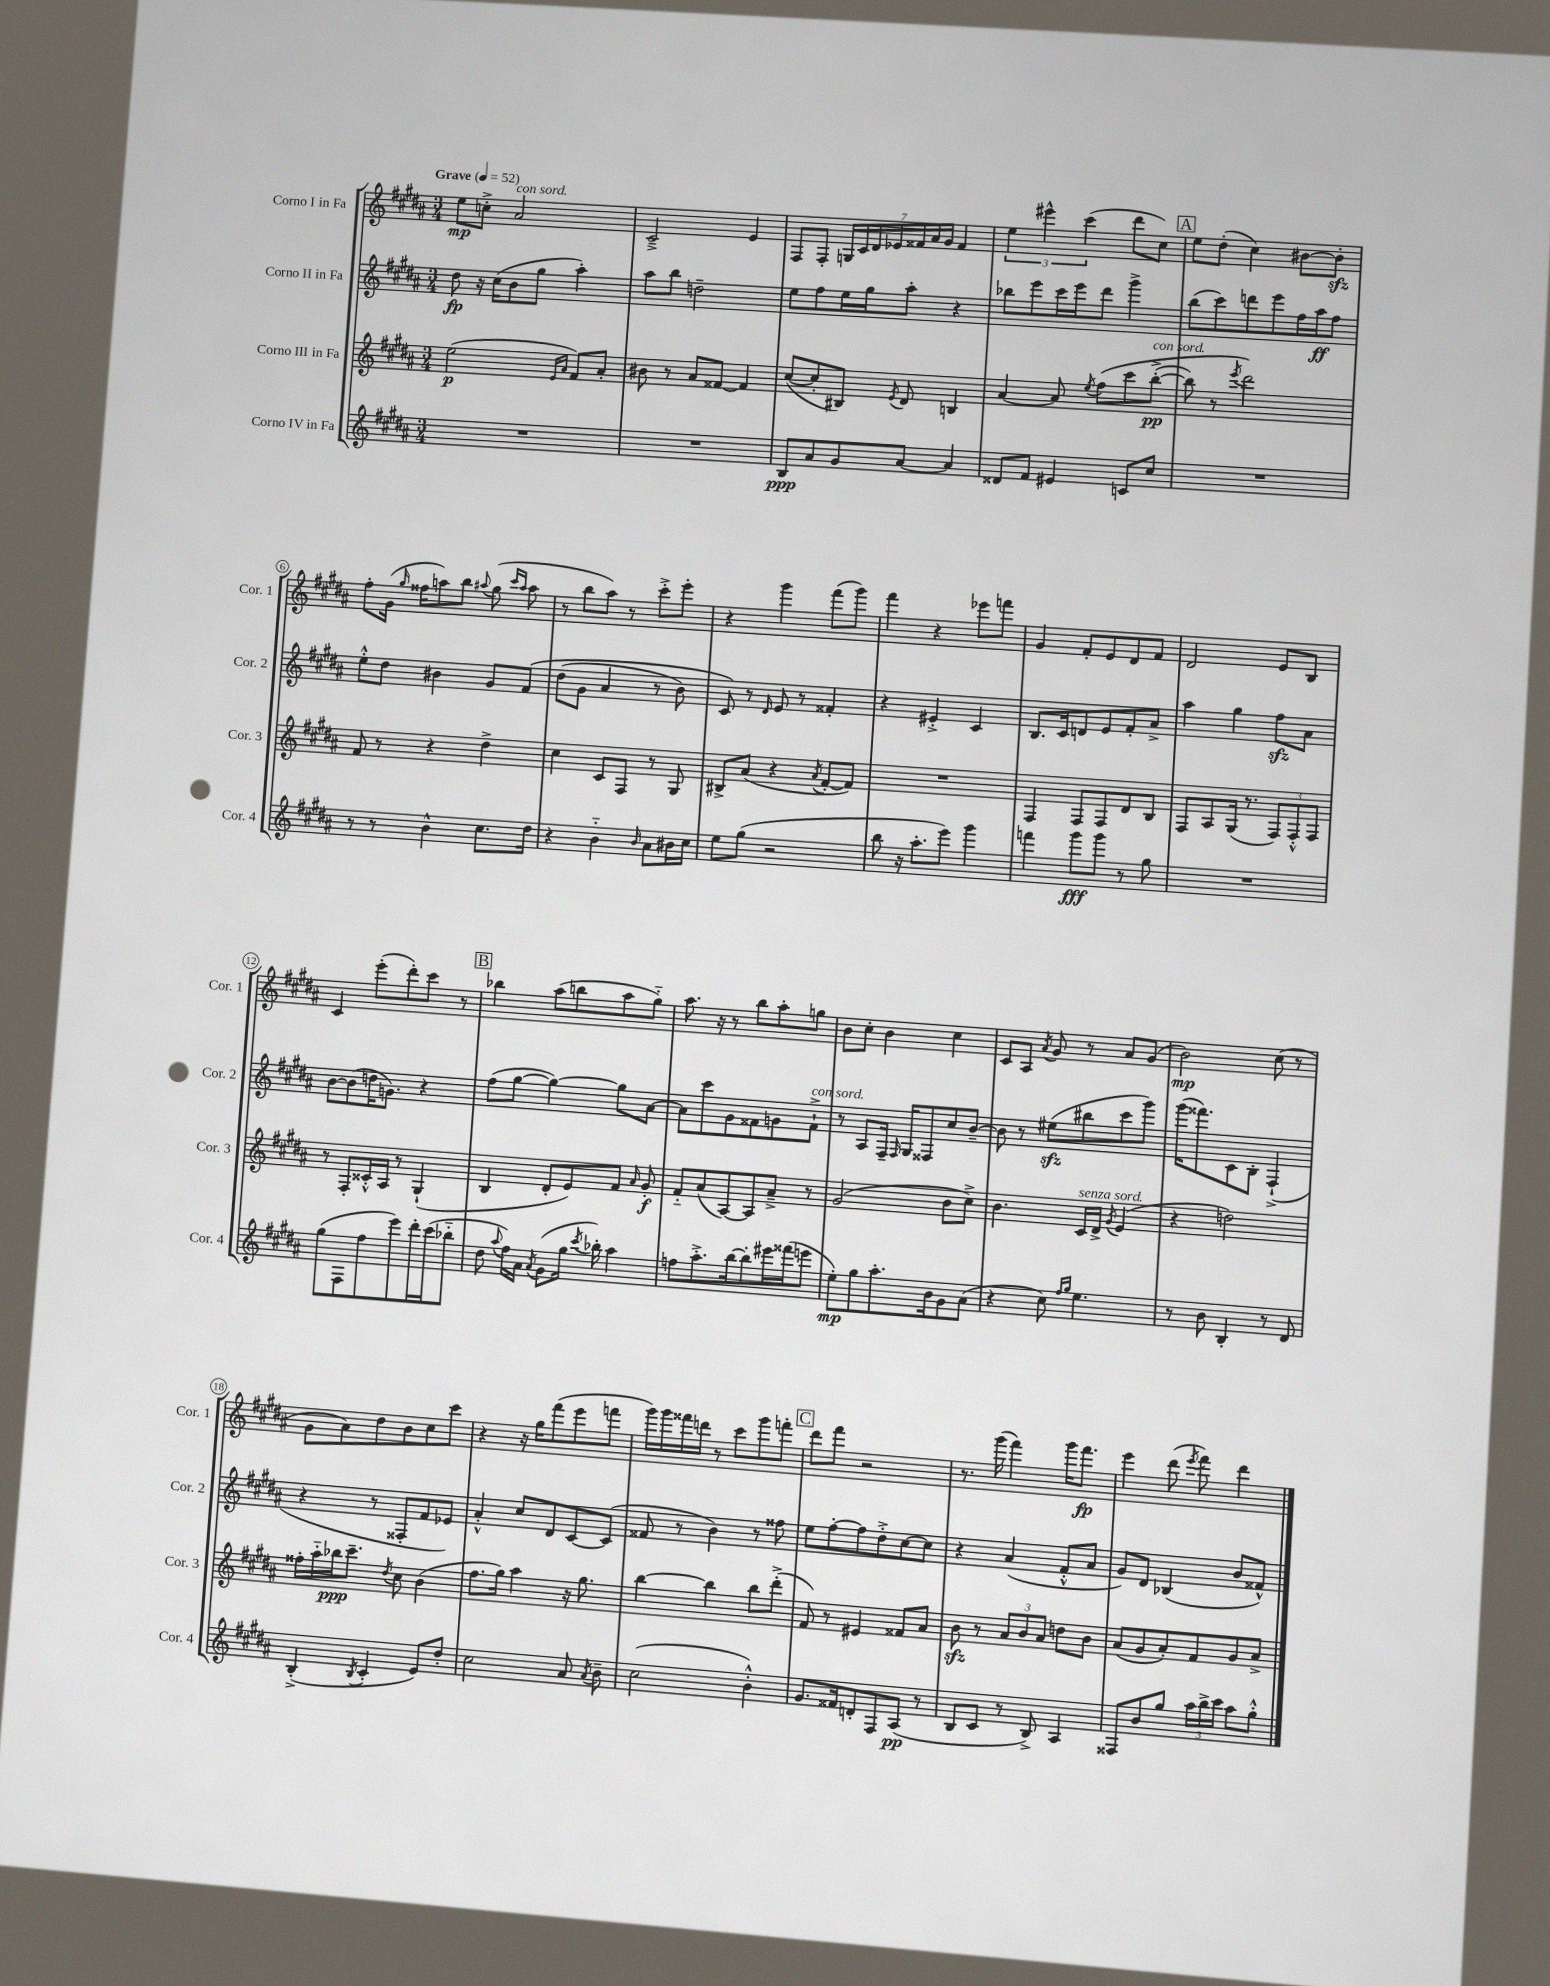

**kern	**kern	**kern	**kern
*staff4	*staff3	*staff2	*staff1
*clefG2	*clefG2	*clefG2	*clefG2
*k[f#c#g#d#a#]	*k[f#c#g#d#a#]	*k[f#c#g#d#a#]	*k[f#c#g#d#a#]
*M3/4	*M3/4	*M3/4	*M3/4
*MM52	*MM52	*MM52	*MM52
2.r	(2ee\	8dd#\	8ee\L
.	.	16r	8cc'^\J
.	.	(16cc#\LK	.
.	.	8b\	2a#/
.	.	8gg#\J	.
.	16qqe/LL	.	.
.	16qqa#/JJ	.	.
.	8f#/L)	4aa#'\)	.
.	8a#'/J	.	.
=	=	=	=
2.r	8b#\	8aa#\L	2c#~^/
.	8r	8bb\J	.
.	8a#/L	2dd~\	.
.	[8f##/J	.	.
.	4f##/]	.	4e/
=	=	=	=
8B/L	([8cc#/L	8ee\L	8F#/L
8a#/	8cc#'/]	8ff#\	8F#'/J
8g#/	8B#/J)	16ee\L	28G/LL
.	.	.	28c#/
.	.	16gg#\J	.
.	.	.	28d#/
.	.	.	28e-/
.	8qe/	.	.
[8a#/J	8d#/	8aa#'\J	.
.	.	.	28f##/
.	.	.	28a#/
.	.	.	28g#/JJ
4a#/]	4B/	4r	4f##/
=	=	=	=
8d##/L	[4a#/	8bb-\L	6ee\
8f#/J	.	8eee\	.
.	.	.	6eee#^^\
4e#/	8a#/]	16ccc#\L	.
.	.	16eee\J	.
.	.	.	(6ccc#\
.	8qee/	.	.
.	&(8ff#\L	8ddd#\J	.
8c/L	8ccc#\	4ggg#^\	8ddd#\L
8cc#/J	([8bb'^\J	.	8cc#\J)
=	=	=	=
2.r	8bb\])	(8bb\L	8ee\L
.	8r	8ccc#\)	(8dd#'\J
.	8qeee/	.	.
.	2ddd#\&)	8ddd\	4cc#\)
.	.	8eee\	.
.	.	16ff#\L	[8b#\L
.	.	16aa#\J	.
.	.	8ff#\J	8b#'\]J
=	=	=	=
8r	8f#/	8ee'^^\L	8ff#'\L
8r	8r	8dd#\J	(16g#\Jk
.	.	.	16qqgg#/
.	.	.	16ff##\LK
4b^^\	4r	4b#\	8aa\)
.	.	.	8bb\J
.	.	.	8qqaa#/
8.cc#\L	4dd#^\	8g#/L	(8gg#\
.	.	.	16qqccc#/LL
.	.	.	16qqaa#/JJ
.	.	&(8f#/J	8aa#\
16dd#\Jk	.	.	.
=	=	=	=
4r	4cc#\	(8dd#\L	8r
.	.	8g#\J	8bb\L
4b'~\	8c#/L	4a#/	8aa#\J)
.	8F#/J	.	8r
16qqb/	.	.	.
8a#\L	8r	8r	8ccc#'^\L
16b#\L	8G#/	8b\)	8eee'\J
16cc#\JJ	.	.	.
=	=	=	=
8ee\L	8B#^/L	8c#/&)	4r
(8gg#\J	(8a#/J	8r	.
.	.	16qqd#/	.
2r	4r	8e/	4ggg#\
.	.	8r	.
.	8qa#/	.	.
.	[8f#'/L	4f##'/	(8fff#\L
.	8f#/]J)	.	8ggg#\J)
=	=	=	=
8bb\	2.r	4r	4fff#\
16r	.	.	.
8.aa#'\L	.	.	.
.	.	4e#'^/	4r
8eee\J)	.	.	.
4ggg#\	.	4c#/	8eee-\L
.	.	.	8fff\J
=	=	=	=
4fff\	4F#/	8.B/L	4g#/
.	.	16c#/k	.
8ggg#\L	8F#/L	8d/	8f#'/L
8ggg#\J	8F#/	8e/	8e/
8r	8d#/	8f#'/	8d#/
8gg#\	8B/J	8a#^/J	8f#/J
=	=	=	=
2.r	8F#/L	4aa#\	2d#/
.	8A#/	.	.
.	(16G#/Jk	4gg#\	.
.	8.r	.	.
.	12F#/L)	8ff#\L	8e/L
.	12F#'^^/	.	.
.	.	8a#\J	8B/J
.	12F#/J	.	.
=	=	=	=
(8gg#\L	8r	[8b\L	4c#/
8F#\	8F#'/L	(8b\]	.
8ff#\	16c##'^^/L	16dd\K	(8eee'\L
.	16A#/JJ	8.g\J)	.
8eee\)	8r	.	8ddd#'\)
16ddd#'\L	(4G#`/	4r	8ccc#\J
(16ccc#\J	.	.	.
8bb-'~\J	.	.	8r
=	=	=	=
8dd#\	4B/	(8ff#\L	4bb-\
8qqaa#/	.	.	.
16ff#\LL)	.	[8gg#\J	.
16a#\JJ	.	.	.
8qa#/	.	.	.
(8g#\L	8d#'/L	4gg#\_)	(8aa#\L
16gg#\Jk	8e/)	.	8bb\
8qccc#/	.	.	.
16bb-'\)	.	.	.
4aa#\	8f#/J	8gg#\]L	8aa#\
.	16qqa#/	.	.
.	8g#'/	[8a#\J	8gg#'~\J)
=	=	=	=
8ff\L	8f#'~/L	8a#\]L	8.aa#\
8.aa#'^\	(8a#/	8ccc#\	.
.	.	.	16r
.	[8A#/)	8g#\	8r
[16bb\k	.	.	.
8bb'\]	8A#/]	8f##\	8bb\L
16eee#\L	8a#~^/J	8g\	8aa#'\
(16fff##\J	.	.	.
8eee\J	8r	8f##`^\J	8gg\J
=	=	=	=
8ee'\L)	(2g#/	8r	8b\L
8gg#\	.	8A#/L	8cc#'\J
8.aa#'\	.	16F#~/Jk	4b\
.	.	16qqF#/	.
.	.	16G#/LK	.
.	.	8F##/	.
16b\k	.	.	.
8g#\	8b\L	8cc#/	4cc#\
(8a#\J	8cc#^\J)	[8b~/J	.
=	=	=	=
4r	4.b\	8b\]	8c#/L
.	.	8r	8A#/J
.	.	.	8qa#/
8cc#\)	.	(8ee#\L	8g#/
16qqff#/LL	.	.	.
16qqgg#/JJ	.	.	.
4.ee\	16c#/LL	8bb#\	8r
.	16d#^/JJ	.	.
.	8qg#/	.	.
.	(4e/	8ccc#\	8a#/L
.	.	8ggg#\J)	(8g#/J
=	=	=	=
8r	4r	(16ggg#\LK	2b\)
.	.	8.fff##\)	.
8b\	.	.	.
4B'/	2dd\)	8c#\	.
.	.	8B'\J	.
8r	.	(4F#`^/	(8cc#\
8d#/	.	.	8r
=	=	=	=
(4B'^/	16ff##'\LL	4r	8g#\L
.	16aa#'~\	.	.
.	16bb-\J	.	8a#\)
.	8.ccc#~\J	.	.
8qB/	.	.	.
4c#'/	.	8r	8dd#\
.	8qdd#/	.	.
.	8cc#\	8F##'/L	8b\
8e/L)	(4b\	8f#/	8cc#\
8dd#'/J	.	8e-/J)	8ccc#\J
=	=	=	=
2cc#\	8.ff#\L	4a#'^^/	4r
.	16gg#\Jk)	.	.
.	4aa#\	8cc#/L	16r
.	.	.	16gg#\LK
.	.	8d#/	(8fff#\
8a#/	16r	[8c#/	8eee\
.	8.gg#\	.	.
8qa#/	.	.	.
8b~\	.	(8c#/]J	8fff\J
=	=	=	=
(2cc#\	[4bb\	8f##/	16ggg#\LL)
.	.	.	16ggg#\
.	.	8r	16fff##\
.	.	.	16ddd\JJ
.	4bb\]	4b\)	8r
.	.	.	8ccc#\L
4b'^^\)	8bb\L	8r	8ggg#\
.	(8ddd#'^\J	8ff##\	8fff'\J
=	=	=	=
8.g#/L	8f#/)	8ee\L	8ddd#\L
.	8r	[8ff#'\	8fff#\J
16f##/k	.	.	.
8d'/	4e#/	8ff#\]	2r
8F#/	.	8dd#'^\	.
(8A#/J	8f##/L	[8cc#\	.
8r	8a#/J	8cc#\]J	.
=	=	=	=
8B/L	8b\	4r	8.r
8c#/J	8r	.	.
.	.	.	(16ggg#\
8r	12a#/L	(4a#/	4fff#\)
.	12b/	.	.
8B^/)	.	.	.
.	12a#/J	.	.
4A#/	8dd\L	8f#'^^/L	16ggg#\LK
.	.	.	8.fff#\J
.	8b\J	8a#/J	.
=	=	=	=
8F##/L	(8a#/L	8g#/L)	4eee\
8b/	8g#/	8d#/J	.
8gg#/J	8a#'/)	(4B-/	(8ddd#\
.	.	.	8qeee/
24aa#\LL	8f#/	.	8fff#\)
24bb^\	.	.	.
24ccc#\JJ	.	.	.
8aa#\L	8g#/	8b/L	4ddd#\
8gg#'^^\J	8a#^/J	8f##^^/J)	.
==	==	==	==
*-	*-	*-	*-
